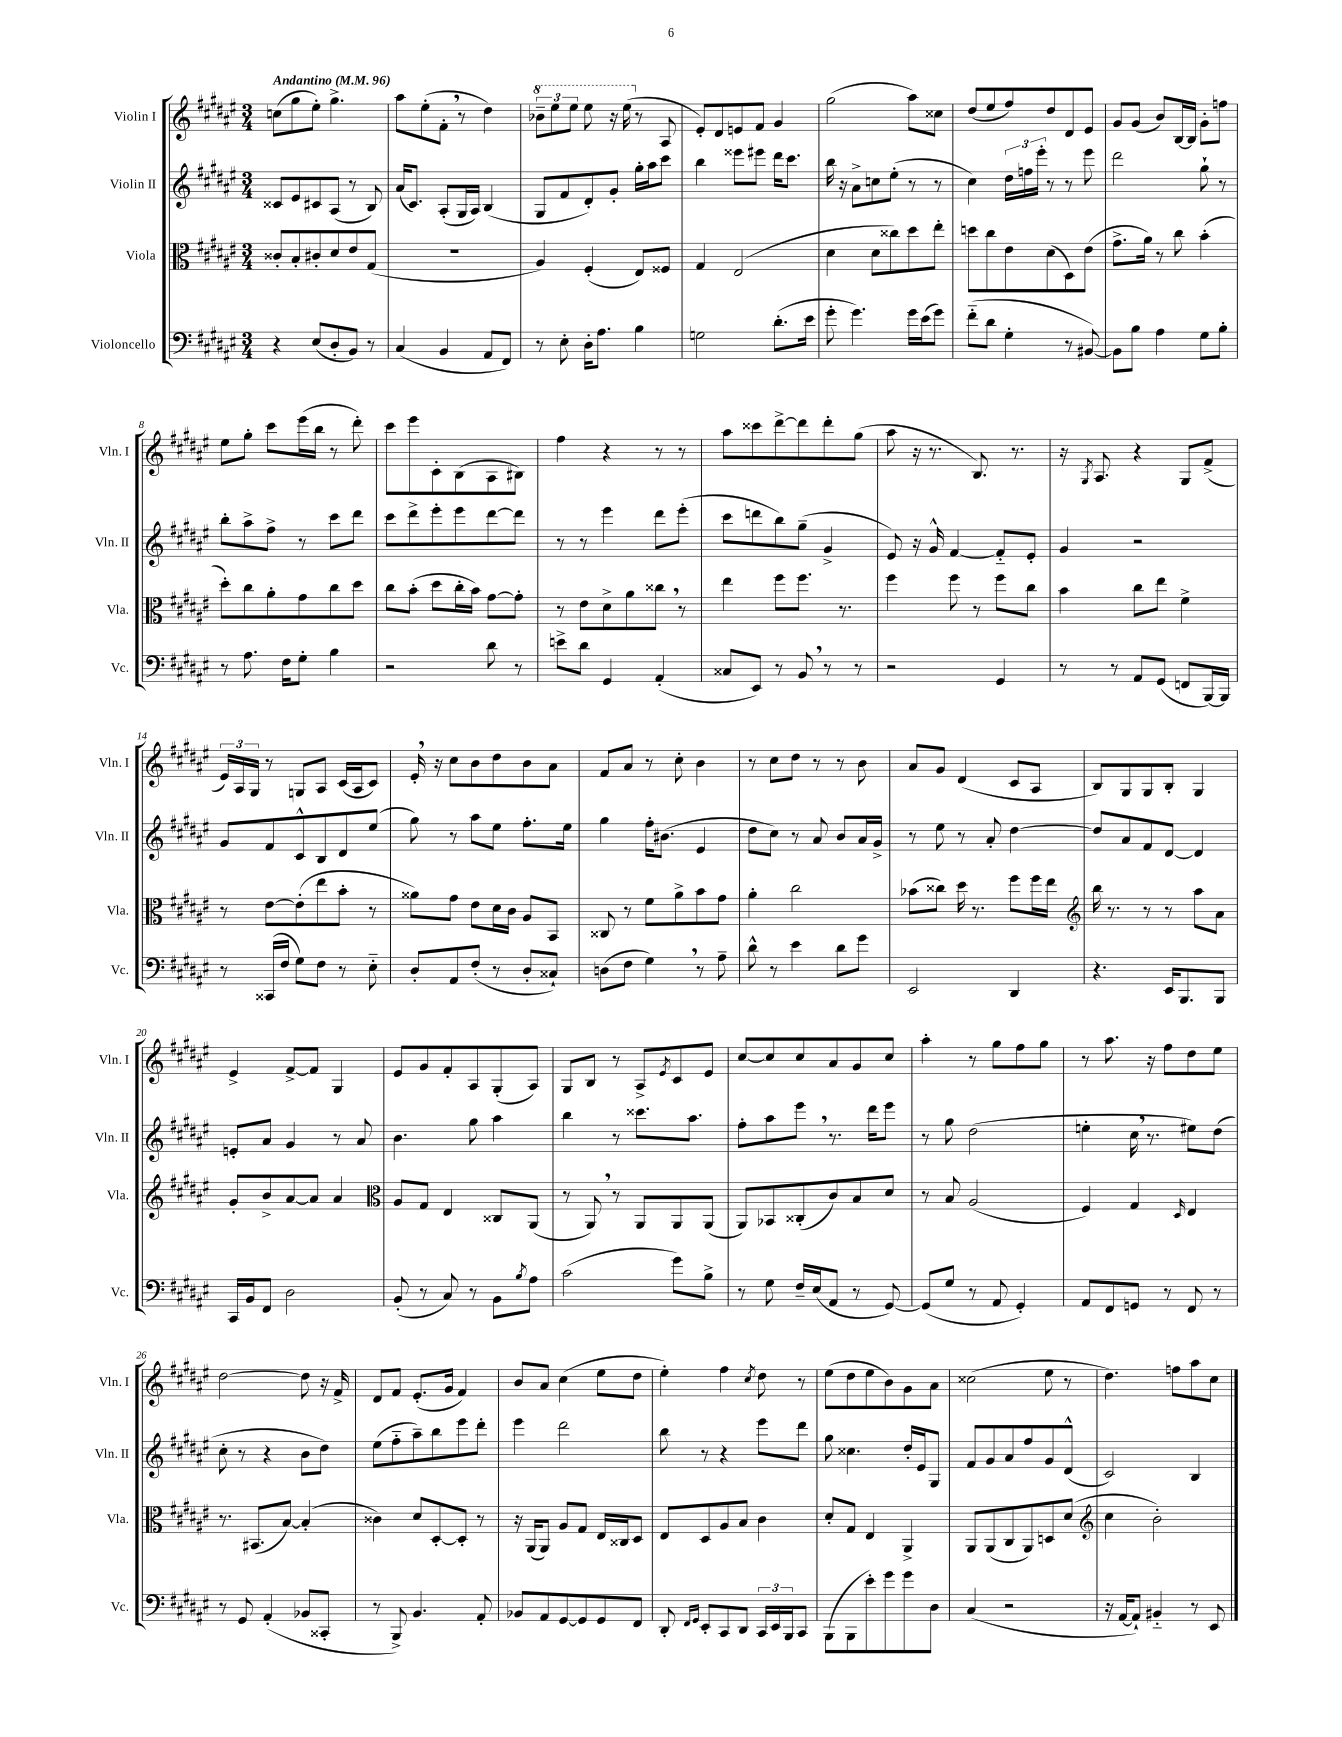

**kern	**kern	**kern	**kern
*staff4	*staff3	*staff2	*staff1
*clefF4	*clefC3	*clefG2	*clefG2
*k[f#c#g#d#a#e#]	*k[f#c#g#d#a#e#]	*k[f#c#g#d#a#e#]	*k[f#c#g#d#a#e#]
*M3/4	*M3/4	*M3/4	*M3/4
*MM96	*MM96	*MM96	*MM96
4r	8c##'	8c##	(8cc
.	8B'	8e#	8gg#
(8E#	8c#'	8c#	8ee#')
8D#'	8d#	(8A#	4.gg#^
8BB)	8e#	8r	.
8r	(8G#	8B)	.
=	=	=	=
(4C#	2.r	(16a#	8aa#
.	.	8.c#)	.
.	.	.	(8ee#'
4BB	.	(8A#'	8f#'
.	.	16G#	8r
.	.	16A#)	.
8AA#	.	(4B	4dd#)
8FF#)	.	.	.
=	=	=	=
8r	4A#)	8G#	12bb-~
.	.	.	12eee#
8E#'	.	8f#	.
.	.	.	12eee#
16D#'	(4F#'	8d#')	8eee#
8.A#	.	.	.
.	.	8g#'	16r
.	.	.	(16eee#
4B	8E#)	16gg#'	8r
.	.	16aa#	.
.	8F##	8ccc#	8A#
=	=	=	=
2G	4G#	4bb	8e#')
.	.	.	8d#
.	(2E#	8eee##	8e
.	.	8eee#	8f#
(8.d#'	.	16ddd#	4g#
.	.	8.ccc#	.
16e#	.	.	.
=	=	=	=
8g#'	4d#	16bb	(2gg#
.	.	16r	.
4.g#)	.	8a#^	.
.	8d#	8cc	.
.	8cc##)	(8ee#'	.
16g#	8dd#	8r	8aa#)
(16e#	.	.	.
8g#)	8ee#'	8r	8cc##
=	=	=	=
(8f#'~	8dd	4cc#)	(8dd#
8d#	8cc#	.	8ee#
4G#'	8e#	24dd#	8ff#)
.	.	24ff	.
.	.	24eee#'	.
.	(8d#	8r	8dd#
8r	8D#)	8r	8d#
[8BB#)	(8e#	8eee#	8e#
=	=	=	=
8BB#]	8.g#^	2ddd#	8g#
8B	.	.	(8g#
.	16a#)	.	.
4A#	8r	.	8b)
.	8cc#	.	[16B
.	.	.	16B]
8G#	(4b'	8gg#`	8g#'
8B'	.	8r	8ff
=	=	=	=
8r	8dd#')	8bb'	8ee#
8.A#	8cc#	8aa#^	8gg#'
.	8a#'	8ff#^	8ccc#
16F#	.	.	.
8G#'	8g#	8r	(16eee#
.	.	.	16bb
4B	8cc#	8ccc#	8r
.	8dd#	8ddd#	8ddd#')
=	=	=	=
2r	8cc#	8ccc#	8ccc#
.	(8b'	8ddd#^	8eee#
.	8dd#	8eee#'	8c#'
.	16cc#'	8eee#	(8B
.	16b)	.	.
8d#	[8g#	[8ddd#	8A#
8r	8g#']	8ddd#]	8B#)
=	=	=	=
8e^	8r	8r	4ff#
8d#	8e#	8r	.
4GG#	8d#^	4eee#	4r
.	8a#	.	.
(4AA#'	8cc##	8ddd#	8r
.	8r	(8eee#'	8r
=	=	=	=
8C##	4ee#	8ccc#	8aa#
8EE#)	.	8ddd	8ccc##
8r	8ff#	8bb)	[8ddd#^
8BB	8.ff#	(8gg#~	8ddd#]
8r	.	4g#^	8ddd#'
.	8.r	.	.
8r	.	.	(8gg#
=	=	=	=
2r	4ff#	8e#)	8aa#
.	.	16r	16r
.	.	16g#^^	8.r
.	8ff#	[4f#	.
.	8r	.	8.B)
4GG#	8ff#	8f#'~]	.
.	.	.	8.r
.	8cc#	8e#'	.
=	=	=	=
8r	4b	4g#	16r
.	.	.	8qG#
.	.	.	8.A#
8r	.	.	.
8AA#	8cc#	2r	4r
(8GG#	8ee#	.	.
8FF	4f#^	.	8G#
[16BBB)	.	.	(8f#^
16BBB]	.	.	.
=	=	=	=
8r	8r	8g#	24e#)
.	.	.	24A#
.	.	.	24G#
(16CC##	[8e#	8f#	8r
16F#	.	.	.
8G#)	(8e#']	8c#^^	8G
8F#	8ee#	8B	8A#
8r	8b'	8d#	(16c#
.	.	.	16A#
8E#'~	8r	(8ee#	8c#)
=	=	=	=
8D#'	8a##)	8gg#)	16e#'
.	.	.	16r
8AA#	8g#	8r	8cc#
(8F#'	8e#	8aa#	8b
8r	16d#	8ee#	8dd#
.	16c#	.	.
8D#'	8A#	8.ff#'	8b
8C##`)	8BB	.	8a#
.	.	16ee#	.
=	=	=	=
(8D	8C##	4gg#	8f#
8F#	8r	.	8a#
4G#)	8f#	16ff#'	8r
.	.	(8.b#	.
.	8a#^	.	8cc#'
8r	8b	4e#	4b
8A#~	8g#	.	.
=	=	=	=
8d#^^	4a#'	8dd#	8r
8r	.	8cc#)	8cc#
4e#	2cc#	8r	8dd#
.	.	8a#	8r
8d#	.	8b	8r
8g#	.	16a#	8b
.	.	16g#^	.
=	=	=	=
2EE#	(8b-	8r	8a#
.	8cc##)	8ee#	8g#
.	16dd#	8r	(4d#
.	8.r	.	.
.	.	8a#'	.
4DD#	8ff#	[4dd#	8c#
.	16ff#	.	8A#
.	16ee#	.	.
=	=	=	=
*	*clefG2	*	*
4.r	16bb	8dd#]	8B)
.	8.r	.	.
.	.	8a#	8G#
.	8r	8f#	8G#
16EE#	8r	[8d#	8B'
8.BBB	.	.	.
.	8aa#	4d#]	4G#
8BBB	8a#	.	.
=	=	=	=
16CC#	8g#'	8e'	4e#^
16BB	.	.	.
8FF#	8b^	8a#	.
2D#	[8a#	4g#	[8f#^
.	8a#]	.	8f#]
.	4a#	8r	4G#
.	.	8a#	.
=	=	=	=
*	*clefC3	*	*
(8BB'	8A#	4.b	8e#
8r	8G#	.	8g#
8C#)	4E#	.	8f#'
8r	.	8gg#	8A#
8BB	8C##	4aa#	(8G#'
8qB	.	.	.
8A#	(8AA#	.	8A#)
=	=	=	=
(2c#	8r	4bb	8G#
.	8AA#)	.	8B
.	8r	8r	8r
.	8AA#	8.ccc##	8A#^
.	.	.	8qe#
8g#)	8AA#	.	8c#
.	.	8.aa#	.
8B^	(8AA#	.	8e#
=	=	=	=
8r	8AA#)	8ff#'	[8cc#
8G#	8BB-	8aa#	8cc#]
16F#~	(8C##'	8eee#	8cc#
(16E#	.	.	.
8AA#	8c#)	8.r	8a#
8r	8B	.	8g#
.	.	16ddd#	.
[8GG#)	8d#	8eee#	8cc#
=	=	=	=
(8GG#]	8r	8r	4aa#'
8G#	8B	8gg#	.
8r	(2A#	(2dd#	8r
8AA#	.	.	8gg#
4GG#')	.	.	8ff#
.	.	.	8gg#
=	=	=	=
8AA#	4F#)	4ee'	8r
8FF#	.	.	8.aa#
8GG	4G#	16cc#	.
.	.	8.r	16r
8r	.	.	8ff#
.	16qqD#	.	.
8FF#	4E#	8ee#)	8dd#
8r	.	(8dd#	8ee#
=	=	=	=
8r	8.r	8cc#'	[2dd#
8GG#	.	8r	.
.	(8.BB#	.	.
(4AA#'	.	4r	.
.	[8B)	.	.
8BB-	(4B']	8b	8dd#]
8CC##'	.	8dd#)	16r
.	.	.	16f#^
=	=	=	=
8r	4c##)	(8ee#	8d#
8BBB^)	.	8ff#'~	8f#
4.BB	8d#	8aa#~)	(8.e#'
.	[8D#'	8bb	.
.	.	.	16g#
.	8D#']	8eee#	4f#)
8AA#'	8r	8ddd#'	.
=	=	=	=
8BB-	16r	4eee#	8b
.	(16AA#	.	.
8AA#	8AA#)	.	8a#
[8GG#	8A#	2ddd#	(4cc#
8GG#]	8G#	.	.
8GG#	16E#	.	8ee#
.	16C##	.	.
8FF#	8D#	.	8dd#
=	=	=	=
8DD#'	8E#	8bb	4ee#')
16qqFF#	.	.	.
16qqGG#	.	.	.
8EE#'	8D#	8r	.
8CC#	8A#	4r	4ff#
8DD#	8B	.	.
.	.	.	8qcc#
24CC#	4c#	8eee#	8dd#
24EE#	.	.	.
24BBB	.	.	.
8CC#	.	8ddd#	8r
=	=	=	=
(8BBB	8d#'	8gg#	(8ee#
8BBB	8G#	4.cc##	8dd#
8e#')	4E#	.	8ee#
8g#	.	.	8b)
8g#	4AA#^	16dd#'	8g#
.	.	16e#	.
8D#	.	8G#	8a#
=	=	=	=
(4C#	8AA#	8f#	(2cc##
.	(8AA#	8g#	.
2r	8C#	8a#	.
.	8AA#)	8ff#	.
.	8D	8g#	8ee#
.	(8d#	(8d#^^	8r
=	=	=	=
*	*clefG2	*	*
16r	4cc#	2c#)	4.dd#)
[16AA#	.	.	.
8AA#`])	.	.	.
4BB#'~	2b')	.	.
.	.	.	8ff
8r	.	4B	8aa#
8EE#	.	.	8cc#
==	==	==	==
*-	*-	*-	*-
